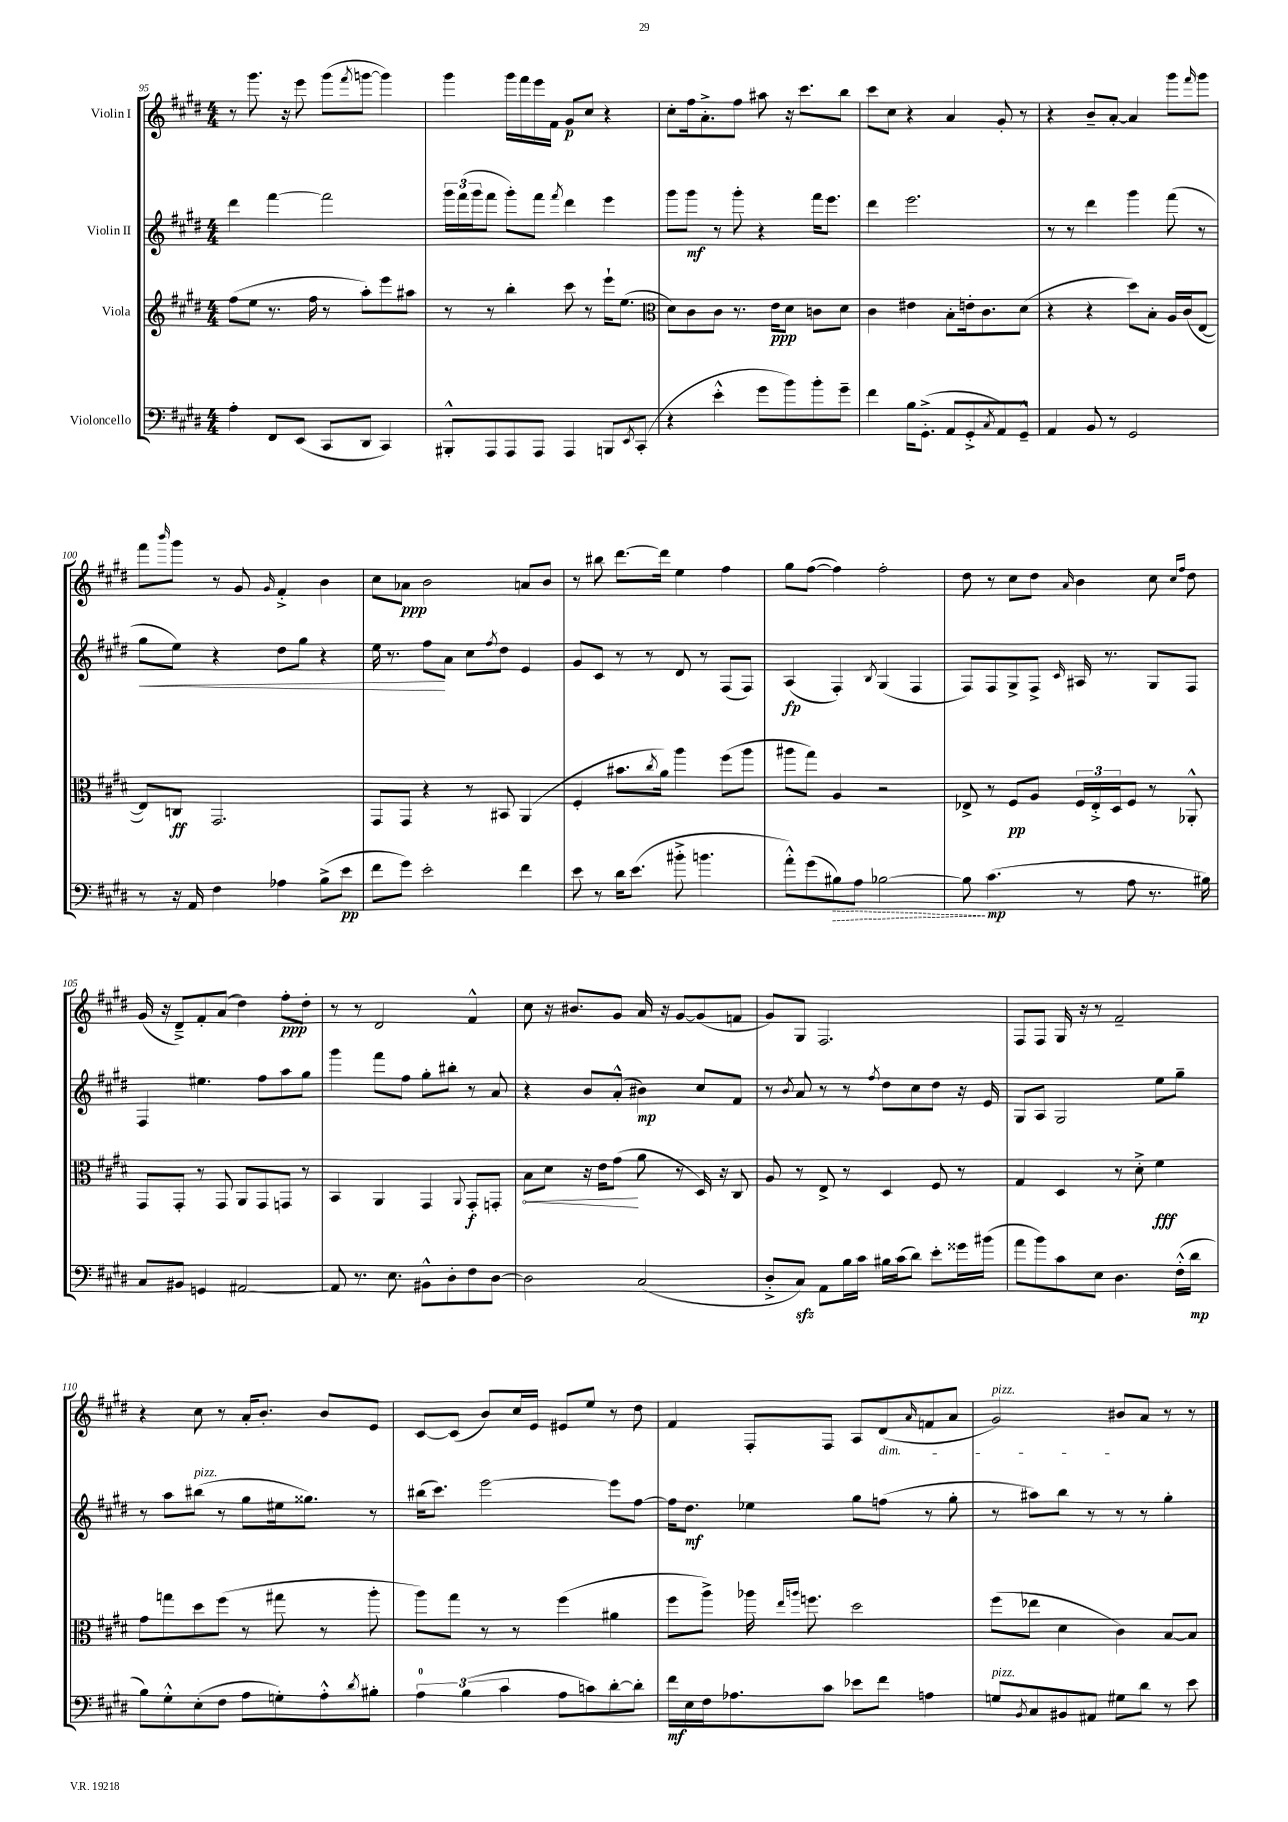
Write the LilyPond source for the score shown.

<<
\new StaffGroup <<
\new Staff = "s0" \with { instrumentName = "Violin I" } {
    \clef treble \key e \major \numericTimeSignature \time 4/4
    r8 gis'''8. r16 e'''8 gis'''8( \acciaccatura { fis'''8 } g'''8~ g'''4) |
    gis'''4 gis'''16 fis'''16 e'''16 fis'16 gis'8\p cis''8 r4 |
    cis''8-. fis''16 a'8.-.-> fis''8 ais''8 r16 cis'''8. b''8 |
    cis'''8 cis''8 r4 a'4 gis'8-. r8 |
    r4 b'8-- a'8~-. a'4 gis'''8 \grace { fis'''16 } gis'''8 |
    fis'''8 \grace { b'''16 } gis'''8 r8 gis'8 \grace { gis'16 } fis'4-.-> b'4 |
    cis''8 aes'8\ppp b'2 a'8 b'8 |
    r8 bis''8 dis'''8.~ dis'''16 e''4 fis''4 |
    gis''8 fis''8~( fis''4) fis''2-. |
    dis''8 r8 cis''8 dis''8 \grace { a'16 } b'4 cis''8 \grace { cis''16 fis''16 } dis''8 |
    gis'16( r16 dis'8--->) fis'8-. a'8( dis''4) fis''8-.\ppp dis''8-. |
    r8 r8 dis'2 fis'4-^ |
    cis''8 r16 bis'8. gis'8 a'16 r16 gis'8~ gis'8( f'8 |
    gis'8) gis8 fis2. |
    fis8 fis8 gis16 r16 r8 fis'2-- |
    r4 cis''8 r8 a'16-. b'8.-. b'8 e'8 |
    cis'8~ cis'8( b'8) cis''16 e'16 eis'8 e''8 r8 dis''8 |
    fis'4 fis8-. fis8 a8 dis'8\dim( \grace { a'16 } f'8 a'8 |
    gis'2^\markup { \italic "pizz." }) bis'8\! a'8 r8 r8 \bar "|." |
}
\new Staff = "s1" \with { instrumentName = "Violin II" } {
    \clef treble \key e \major \numericTimeSignature \time 4/4
    dis'''4 fis'''4~ fis'''2 |
    \tuplet 3/2 { gis'''16 fis'''16( gis'''16 } fis'''8 gis'''8-.) fis'''8 \acciaccatura { fis'''8 } dis'''4 e'''4 |
    gis'''8 gis'''8\mf r8 gis'''8-. r4 fis'''16 e'''8. |
    dis'''4 e'''2. |
    r8 r8 dis'''4 gis'''4 fis'''8( r8 |
    gis''8\< e''8) r4 dis''8 gis''8 r4 |
    e''16 r8. fis''8\! a'8 cis''8 \acciaccatura { fis''8 } dis''8 e'4 |
    gis'8 cis'8 r8 r8 dis'8 r8 fis8( fis8) |
    a4\fp( fis4-.) \acciaccatura { b8 } gis4( fis4 |
    fis8) fis8 gis8-> fis8-> \grace { cis'16 } ais16 r8. gis8 fis8 |
    fis4 eis''4. fis''8 a''8 gis''8 |
    gis'''4 fis'''8 fis''8 gis''8-. bis''8-. r8 a'8 |
    r4 b'8 a'8-.-^( bis'4\mp) cis''8 fis'8 |
    r8 \acciaccatura { b'8 } a'8 r8 r8 \acciaccatura { fis''8 } dis''8 cis''8 dis''8 r16 e'16 |
    gis8 a8 gis2 e''8 gis''8-- |
    r8 a''8 bis''8^\markup { \italic "pizz." }( r8 gis''8 eis''16 gisis''8.) r8 |
    bis''16( cis'''8.) e'''2~ e'''8 fis''8~ |
    fis''16 dis''8.\mf ees''4 gis''8 f''8( r8 gis''8-. |
    r8 ais''8) b''8 r8 r8 r8 gis''4-. \bar "|." |
}
\new Staff = "s2" \with { instrumentName = "Viola" } {
    \clef treble \key e \major \numericTimeSignature \time 4/4
    fis''8( e''8 r8. fis''16 r8 a''8-.) e'''8 ais''8 |
    r8 r8 b''4-. cis'''8 r8 e'''16-! e''8.( |
    \clef alto dis'8) cis'8 cis'8 r8. e'16\ppp dis'8 c'8 dis'8 |
    cis'4 eis'4 b8-. e'16-. cis'8. dis'8( |
    r4 r4 dis''8) b8-. a16 cis'16( e8~ |
    e8) c8\ff gis,2. |
    gis,8 gis,8 r4 r8 bis,8 a,4( |
    fis4-. bis'8. \acciaccatura { cis''8 } a'16) a''4 fis''8( a''8 |
    ais''8 gis''8) a4 r2 |
    ees8-> r8 fis8\pp a8 \tuplet 3/2 { fis16 ees16-.-> dis16 } fis8 r8 aes,8-.-^ |
    gis,8 gis,8-. r8 gis,8 a,8 gis,8 g,8 r8 |
    b,4 a,4 gis,4 \appoggiatura { a,8 } gis,8-.\f g,8-. |
    \once \override Hairpin.circled-tip = ##t b8\< dis'8 r16 e'16 gis'8\!( a'8 r8 dis16) r16 cis8 |
    a8 r8 e8-> r8 dis4 fis8 r8 |
    gis4 dis4 r8 dis'8-.-> fis'4\fff |
    gis'8 g''8 dis''8 fis''8( r8 gis''8 r8 a''8-. |
    a''8) gis''8 r8 r8 fis''4( ais'4 |
    fis''8 a''8->) aes''16 \grace { e''16 a''16 } f''8. dis''2 |
    fis''8( ees''8 dis'4 cis'4) b8~ b8 \bar "|." |
}
\new Staff = "s3" \with { instrumentName = "Violoncello" } {
    \clef bass \key e \major \numericTimeSignature \time 4/4
    a4-. fis,8 e,8( cis,8 dis,8 cis,4) |
    bis,,8-.-^ a,,8 a,,8 a,,8 a,,4 b,,8 \acciaccatura { e,8 } cis,8-.( |
    r4 e'4-.-^ gis'8 b'8) b'8-. gis'8-- |
    fis'4 b16 gis,8.-.->( a,8 gis,8-.-> \acciaccatura { cis8 } a,8) gis,8---^ |
    a,4 b,8 r8 gis,2 |
    r8 r16 a,16 fis4 aes4 b8->( e'8\pp |
    fis'8 gis'8) e'2-. fis'4 |
    e'8 r8 dis'16 e'8.( bis'8-.-> b'4. |
    a'8-.-^) gis'8( \once \override Hairpin.style = #'dashed-line bis8\>) a8 bes2~ |
    bes8\! cis'4.\mp( r8 a8 r8. bis16) |
    cis8 bis,8 g,4 ais,2~ |
    ais,8 r8. e8. bis,8-^ dis8-. fis8 dis8~ |
    dis2 cis2( |
    dis8-.-> cis8\sfz) a,8 b16 cis'16 bis16 cis'16( dis'8) e'8-. gisis'16 bis'16( |
    a'8 b'8) cis'8 e8 dis4. fis16-.-^( dis'16\mp |
    b8) gis8-.-^ e8-.( fis8 a8 g8-.) a8-.-^ \acciaccatura { dis'8 } bis8-. |
    \tuplet 3/2 { a4-0 b4( cis'4 } a8 c'8) dis'8~-. dis'8-. |
    fis'16\mf e16 fis16 aes8. cis'8 ees'8 fis'8 a4 |
    g8^\markup { \italic "pizz." } \acciaccatura { b,8 } cis8 bis,8 ais,8 gis8 dis'8 r8 e'8 \bar "|." |
}
>>
>>
\layout { \context { \Score currentBarNumber = #95 } }
